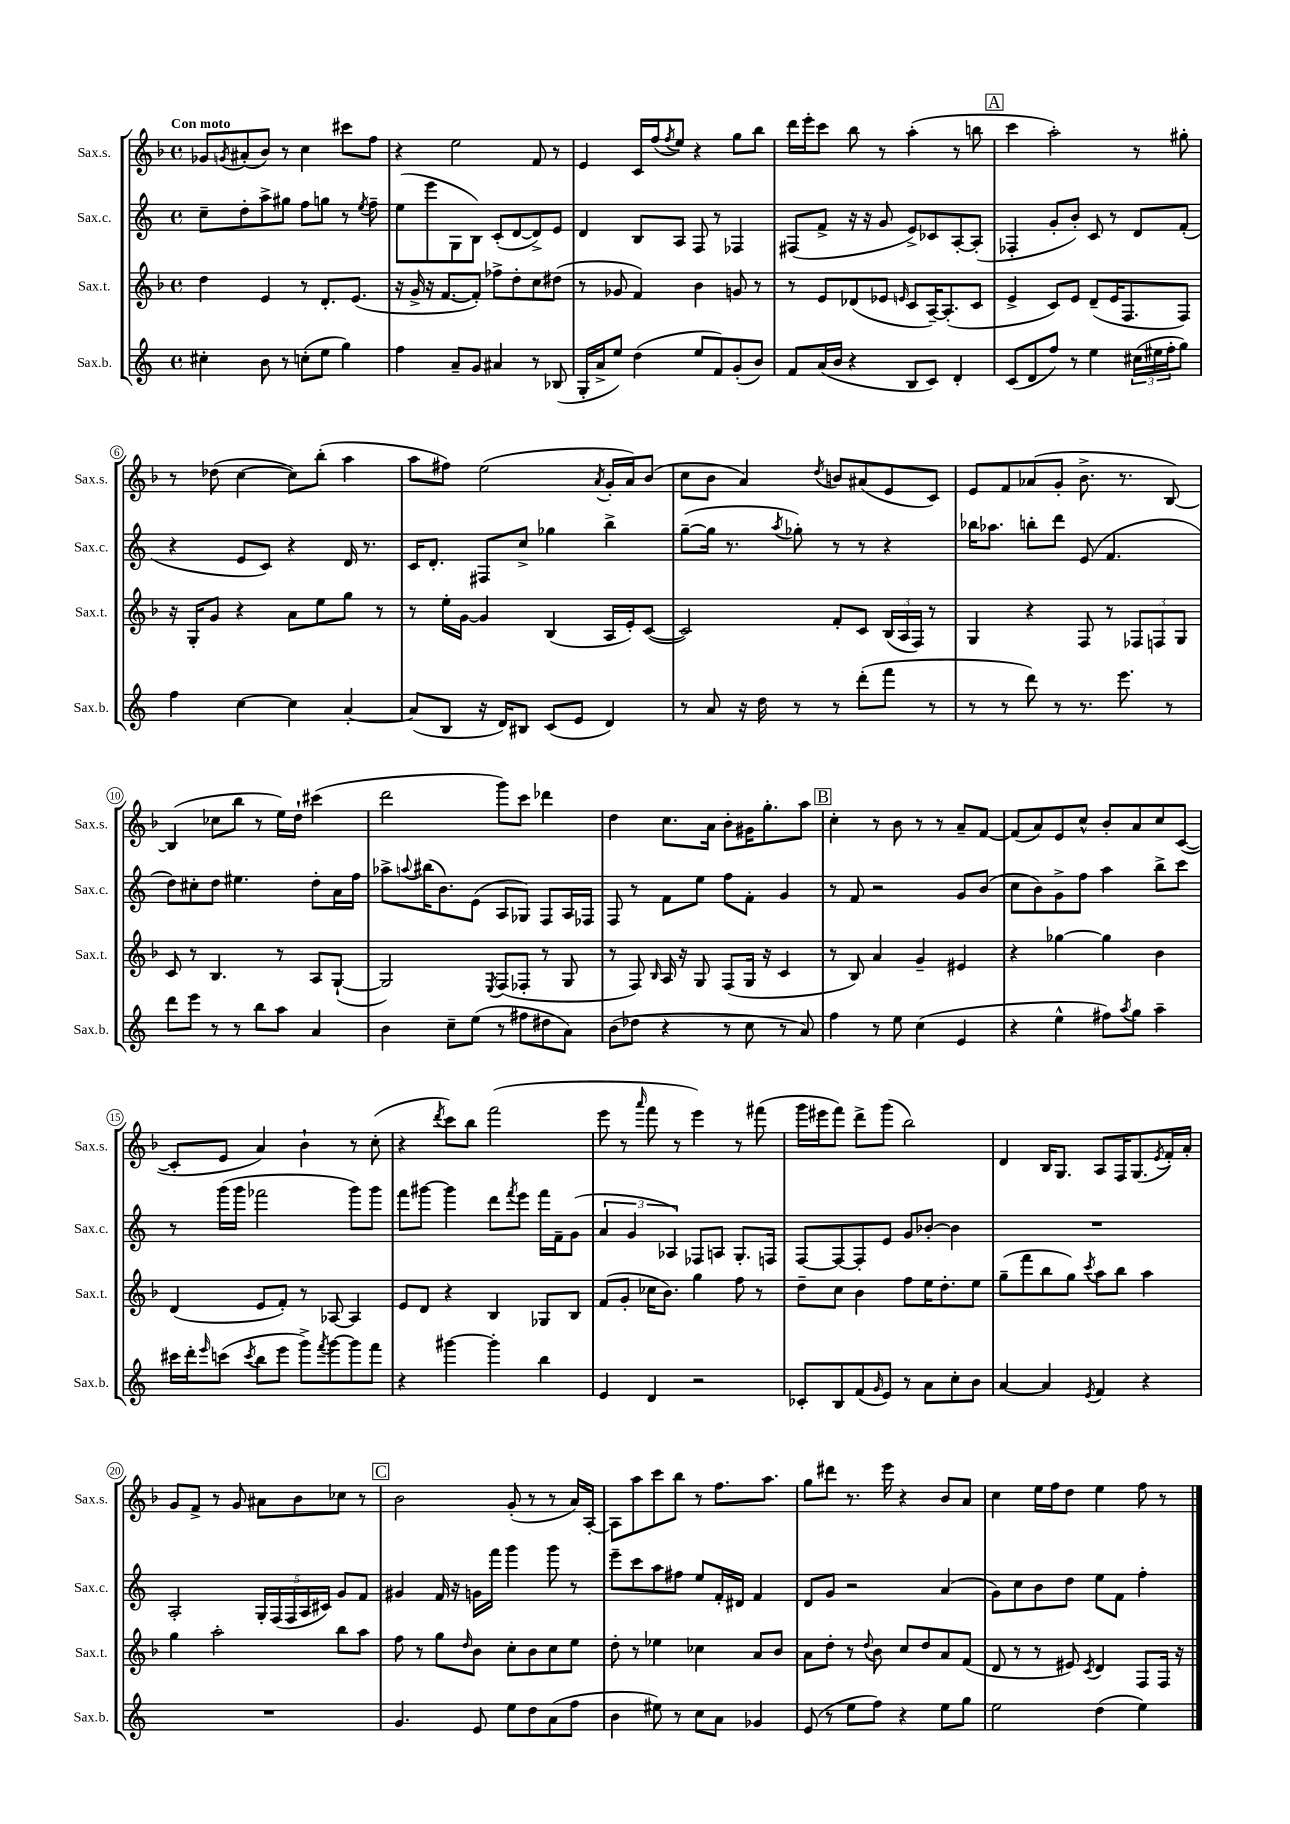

**kern	**kern	**kern	**kern
*part4	*part3	*part2	*part1
*staff4	*staff3	*staff2	*staff1
*I"Sax.b.	*I"Sax.t.	*I"Sax.c.	*I"Sax.s.
*I'Sax.b.	*I'Sax.t.	*I'Sax.c.	*I'Sax.s.
*clefG2	*clefG2	*clefG2	*clefG2
*k[]	*k[b-]	*k[]	*k[b-]
*M4/4	*M4/4	*M4/4	*M4/4
*met(c)	*met(c)	*met(c)	*met(c)
=1	=1	=1	=1
!	!	!	!LO:TX:a:B:t=Con moto
4cc#X'\	4dd\	8cc~\L	8g-X/L
.	.	.	8qgn/
.	.	8dd'\	(8a#X'/
8b\	4e/	8aa^\	8b-/J)
8r	.	8gg#X\J	8r
(8ccn'\L	8r	8ff\L	4cc\
8ee\J	8.d'/L	8ggn\J	.
4gg\)	.	8r	8ccc#X\L
.	(8.e/J	.	.
.	.	8qee/	.
.	.	8ff~\	8ff\J
=2	=2	=2	=2
4ff\	16r	(8ee\L	4r
.	16g^/	.	.
.	16r	8eee\	.
.	[8.f/L	.	.
8a~/L	.	8G\	2ee\
8g/J	8f'/J])	8B\J)	.
4a#X/	8ff-X^\L	(8c'/L	.
.	8dd'\	[8d/	.
8r	8cc\	8d^/])	8f/
(8B-X/	(8dd#X\J	8e/J	8r
=3	=3	=3	=3
16G'/LL	8r	4d/	4e/
16a^/J	.	.	.
8ee/J)	8g-X/	.	.
(4dd\	4f/)	8B/L	16c/LL
.	.	.	(16ff/J
.	.	.	8qff/
.	.	8A/J	8ee/J)
8ee/L	4b-\	8F/	4r
8f/)	.	8r	.
(8g'/	8gn/	4F-X/	8gg\L
8b/J)	8r	.	8bb-\J
=4	=4	=4	=4
8f/L	8r	(8F#X/L	16ddd\LL
.	.	.	16eee'\J
(16a/L	8e/L	8f^/J	8ccc\J
16b/JJ	.	.	.
4r	(8d-X/	16r	8bb-\
.	.	16r	.
.	8e-X/J	8g/	8r
.	16qqen/	.	.
8B/L	8c/L	8e^/L)	(4aa'\
8c/J)	[16A~/K)	8c-X/	.
.	(8.A'/]	.	.
4d'/	.	[8A'/	8r
.	8c/J	(8A'/J]	8bbn\
!!LO:REH:place=s1:t=A
=5	=5	=5	=5
(8c/L	4e^/	4F-X'/	4ccc\
8d/	.	.	.
8ff/J)	8c/L)	8g'/L	2aa'\)
8r	8e/J	8b'/J)	.
4ee\	(8d~/L	8c/	.
.	16e/K	8r	.
.	8.F/	.	.
(24cc#X\LL	.	8d/L	8r
24ee#X\	.	.	.
24ff'\J	.	.	.
8gg\J)	8F/J)	(8f'/J	8gg#X'\
!!LO:LB:g=z
=6	=6	=6	=6
4ff\	16r	4r	8r
.	16G'/KL	.	.
.	8g/J	.	(8dd-X\
[4cc\	4r	8e/L	[4cc\
.	.	8c/J)	.
4cc\]	8a\L	4r	8cc\L])
.	8ee\	.	(8bb-'\J
[4a'/	8gg\J	16d/	4aa\
.	.	8.r	.
.	8r	.	.
=7	=7	=7	=7
(8a/L]	8r	16c/KL	8aa\L
.	.	8.d'/J	.
8B/J	16ee'\LL	.	8ff#X\J)
.	[16g\JJ	.	.
16r	4g/]	8F#X/L	(2ee\
16d/KL)	.	.	.
8B#X/J	.	8cc^/J	.
(8c/L	(4B-/	4gg-X\	.
8e/J	.	.	.
.	.	.	8qa/
4d/)	16A/LL	4bb^\	16g'/LL
.	16e'/J)	.	16a/J)
.	([8c/J	.	(8b-/J
=8	=8	=8	=8
8r	2c/])	([8gg~\L	8cc\L
8a/	.	16gg\Jk]	8b-\J
.	.	8.r	.
16r	.	.	4a/)
16dd\	.	.	.
.	.	8qaa/	.
8r	.	8gg-X'\)	.
.	.	.	8qdd/
8r	8f'/L	8r	8bn/L
(8ddd'\L	8c/J	8r	(8a#X/
8fff\J	(24B-/LL	4r	8e/
.	24A/	.	.
.	24F/JJ)	.	.
8r	8r	.	8c/J)
=9	=9	=9	=9
8r	4G/	16bb-X\KL	8e/L
.	.	8.aa-X\J	.
8r	.	.	8f/
8ddd\)	4r	8bbn'\L	(8a-X/
8r	.	8ddd\J	8g'/J
8.r	8F/	(8e/	8.b-^\
.	8r	4.f/	.
8.eee\	.	.	8.r
.	12F-X/L	.	.
.	12Fn/	.	.
8r	.	.	[8B-/)
.	12G/J	.	.
!!LO:LB:g=z
=10	=10	=10	=10
8ddd\L	8c/	8dd\L)	(4B-/]
8eee\J	8r	8cc#X'\	.
8r	4.B-/	8dd\J	8cc-X\L
8r	.	4.ee#X\	8bb-\J
8bb\L	.	.	8r
8aa\J	8r	.	16ee\LL)
.	.	.	16dd`\JJ
4a/	8A/L	8dd'\L	(4ccc#X\
.	([8G`/J	16a\L	.
.	.	16ff\JJ	.
=11	=11	=11	=11
4b\	2G/])	8aa-X^\L	2ddd\
.	.	8qqaan/	.
.	.	(16bb#X\K	.
.	.	8.b\)	.
8cc~\L	.	.	.
(8ee\J	.	(8e\J	.
.	8qE/	.	.
8r	(8F/L	8A/L	8ggg\L)
8ff#X\L	8F-X'/J	8G-X/J)	8ccc\J
8dd#X\	8r	8F/L	4ddd-X\
8a\J)	8G/	16A/L	.
.	.	16F-X/JJ	.
=12	=12	=12	=12
(8b\L	8r	8F/	4dd\
8dd-X\J	8F/)	8r	.
.	16qqB-/	.	.
4r	16A/	8f\L	8.cc\L
.	16r	.	.
.	8G/	8ee\J	.
.	.	.	16a\Jk
8r	(8F/L	8ff\L	8b-'\L
8cc\	16G/Jk	8f'\J	16g#X\K
.	16r	.	8.gg'\
8r	4c/	4g/	.
8a/)	.	.	8aa\J
!!LO:REH:place=s1:t=B
=13	=13	=13	=13
4ff\	8r	8r	4cc'\
.	8B-/)	8f/	.
8r	4a/	2r	8r
8ee\	.	.	8b-\
(4cc\	4g~/	.	8r
.	.	.	8r
4e/	4e#X/	8g/L	8a~/L
.	.	(8b/J	[8f/J
=14	=14	=14	=14
4r	4r	8cc\L	(8f/L]
.	.	8b\)	8a/)
4ee^^\	[4gg-X\	8g^\	8e/
.	.	8ff\J	8cc^^/J
8ff#X\L)	4gg-\]	4aa\	8b-'/L
8qaa/	.	.	.
8gg\J	.	.	8a/
4aa~\	4b-\	8bb^\L	8cc/
.	.	8ccc\J	([8c/J
!!LO:LB:g=z
=15	=15	=15	=15
16ccc#X\LL	(4d/	8r	8c'/L]
16ddd'\J	.	.	.
16qqeee/	.	.	.
(8cccn\J	.	(16ggg\LL	8e/J
.	.	16ggg\JJ	.
8qccc/	.	.	.
8bb\L	8e/L	2fff-X\	4a/)
8eee\J	8f'/J)	.	.
8ggg^\L)	8r	.	4b-`\
8qfff/	.	.	.
[8ggg\	[8A-X/	.	.
8ggg\]	4A-/]	8ggg\L)	8r
8fff\J	.	8ggg\J	(8cc'\
=16	=16	=16	=16
4r	8e/L	8fff\L	4r
.	8d/J	[8ggg#X\J	.
.	.	.	8qddd/
[4ggg#X\	4r	4ggg#\]	8ccc\L)
.	.	.	8bb-\J
4ggg#'\]	4B-/	8ddd\L	(2fff\
.	.	8qfff/	.
.	.	8eee\J	.
4bb\	8G-X/L	16fff\LL	.
.	.	16f~\J	.
.	8B-/J	(8g\J	.
=17	=17	=17	=17
4e/	(8f/L	6a/	8eee\
.	8g'/J	.	8r
.	.	6g/	.
.	.	.	16qqaaa/
4d/	16cc-X\KL	.	8fff\
.	8.b-\J)	.	.
.	.	6A-X/)	.
.	.	.	8r
2r	4gg\	8F-X/L	4eee\)
.	.	8An/J	.
.	8ff\	8.G'/L	8r
.	8r	.	(8fff#X\
.	.	16Fn/Jk	.
=18	=18	=18	=18
8c-X'/L	8dd~\L	[8F/L	16ggg\LL
.	.	.	16eee#X\J
8B/	8cc\J	8F/_	8fff\J)
(8f/	4b-\	8F'/]	8ddd^\L
16qqg/	.	.	.
8e/J)	.	8e/J	(8ggg\J
8r	8ff\L	8g/L	2bb-\)
8a\L	16ee\K	[8b-X'/J	.
.	8.dd'\	.	.
8cc'\	.	4b-\]	.
8b\J	8ee\J	.	.
=19	=19	=19	=19
[4a/	(8gg~\L	1r	4d/
.	8fff\	.	.
4a/]	8bb-\	.	16B-/KL
.	.	.	8.G/J
.	8gg\J)	.	.
8qe/	8qccc/	.	.
4f/	8aa\L	.	8A/L
.	8bb-\J	.	16F/K
.	.	.	(8.G/
4r	4aa\	.	.
.	.	.	8qe/
.	.	.	16f'/L)
.	.	.	16a'/JJ
!!LO:LB:g=z
=20	=20	=20	=20
1r	4gg\	2A'/	8g/L
.	.	.	8f^/J
.	2aa'\	.	8r
.	.	.	8g/
.	.	20G'/LL	8a#X\L
.	.	(20F/	.
.	.	20F/	.
.	.	.	8b-\
.	.	20A/	.
.	.	20c#X/JJ)	.
.	8bb-\L	8g/L	8cc-X\J
.	8aa\J	8f/J	8r
!!LO:REH:place=s1:t=C
=21	=21	=21	=21
4.g/	8ff\	4g#X/	2b-\
.	8r	.	.
.	8gg\L	16f/	.
.	.	16r	.
.	16qqdd/	.	.
8e/	8b-\J	16gn\LL	.
.	.	16fff\JJ	.
8ee\L	8cc'\L	4ggg\	(8g'/
8dd\	8b-\	.	8r
(8a\	8cc\	8ggg\	8r
8ff\J	8ee\J	8r	16a/LL)
.	.	.	[16A'/JJ
=22	=22	=22	=22
4b\	8dd'\	8eee~\L	8A\L]
.	8r	8ccc\	8aa\
8ee#X\)	4ee-X\	8aa\	8ccc\
8r	.	8ff#X\J	8bb-\J
8cc\L	4cc-X\	8ee/L	8r
8a\J	.	16f'/L	8.ff\L
.	.	16d#X/JJ	.
4g-X/	8a/L	4f/	.
.	.	.	8.aa\J
.	8b-/J	.	.
=23	=23	=23	=23
(8e/	8a\L	8d/L	8gg\L
8r	8dd'\J	8g/J	8ddd#X\J
8ee\L	8r	2r	8.r
.	8qqdd/	.	.
8ff\J)	8b-\	.	.
.	.	.	16eee\
4r	8cc/L	.	4r
.	8dd/	.	.
8ee\L	8a/	(4a/	8b-/L
8gg\J	(8f/J	.	8a/J
=24	=24	=24	=24
2ee\	8d/	8g\L)	4cc\
.	8r	8cc\	.
.	8r	8b\	16ee\LL
.	.	.	16ff\J
.	8e#X/)	8dd\J	8dd\J
.	8qc/	.	.
(4dd\	4d/	8ee\L	4ee\
.	.	8f\J	.
4ee\)	8F/L	4ff'\	8ff\
.	16F/Jk	.	8r
.	16r	.	.
==	==	==	==
*-	*-	*-	*-
